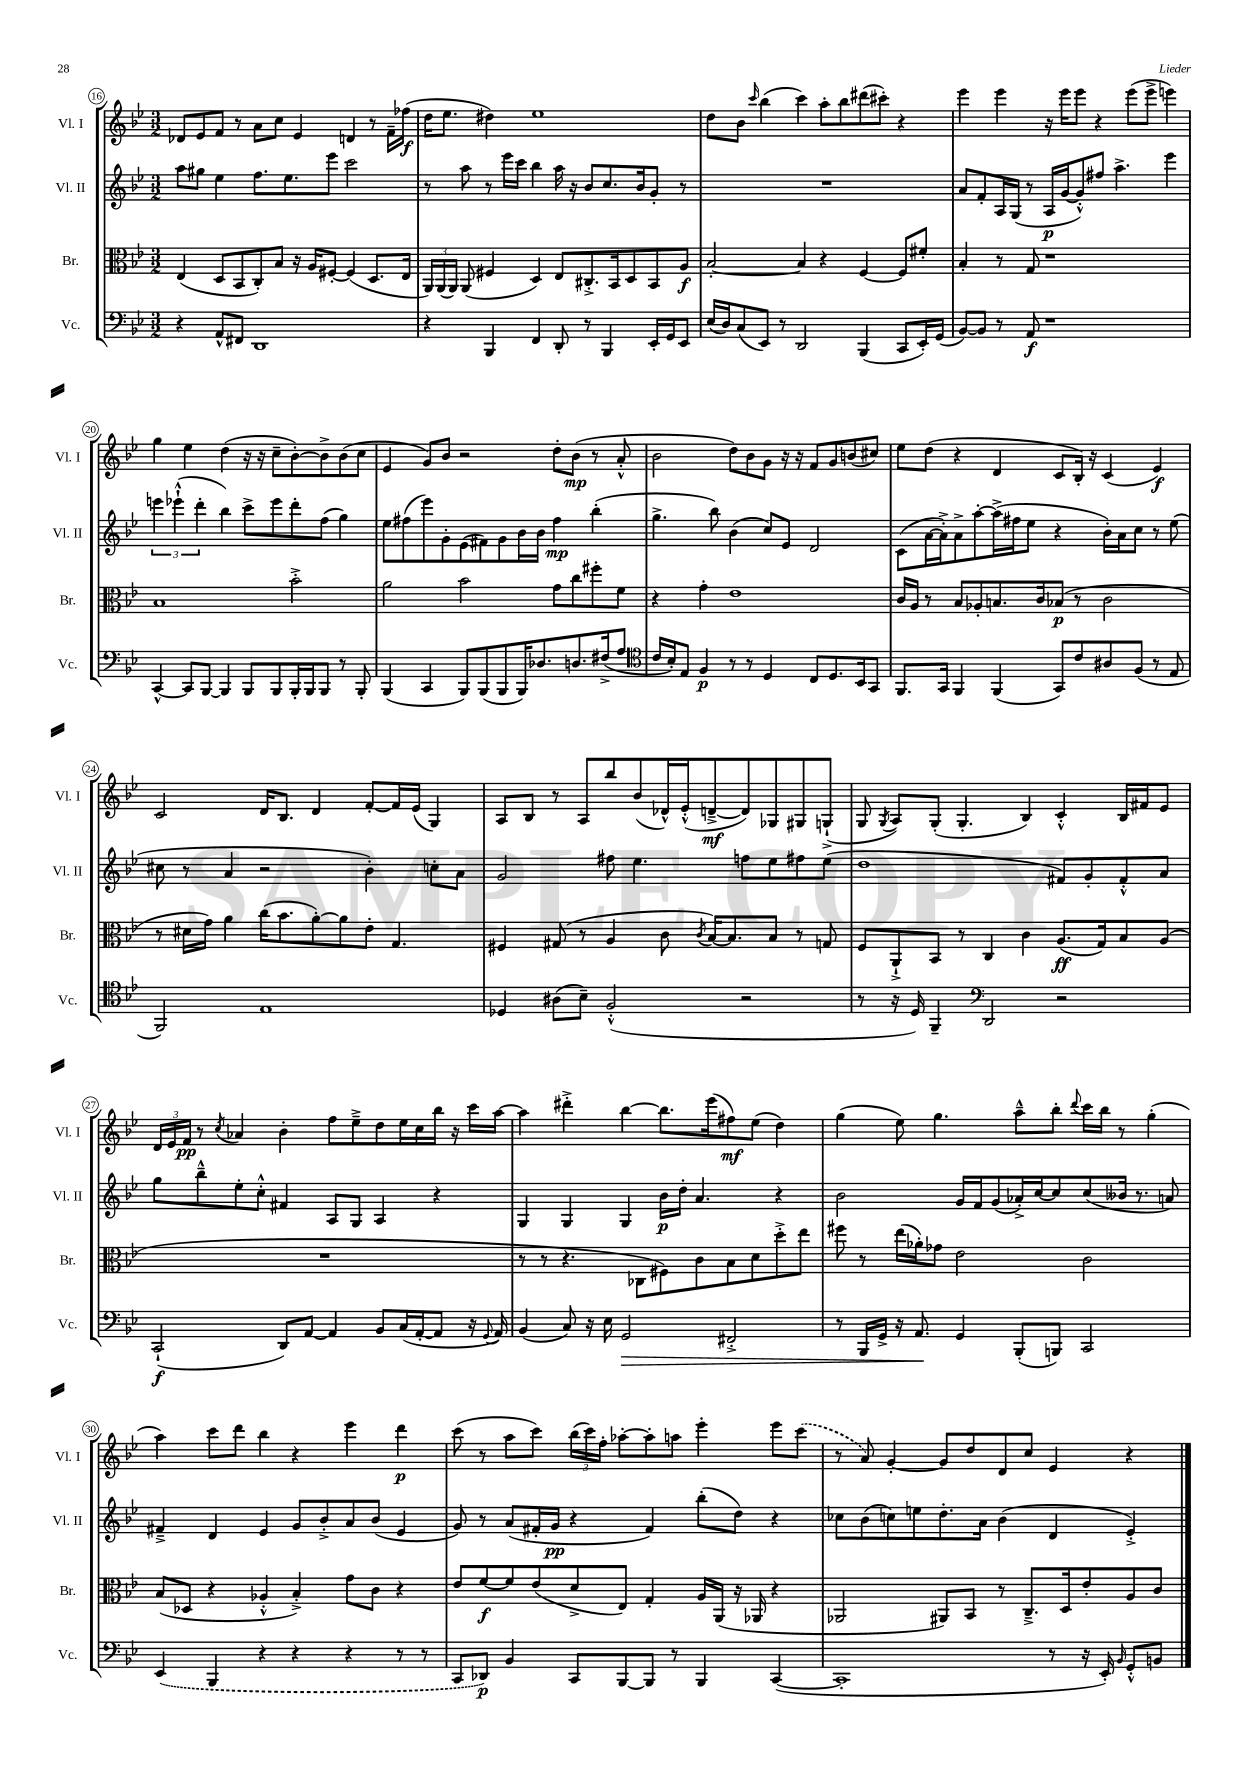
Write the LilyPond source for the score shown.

<<
\new StaffGroup <<
\new Staff = "s0" \with { instrumentName = "Vl. I" shortInstrumentName = "Vl. I" } {
    \clef treble \key bes \major \numericTimeSignature \time 3/2
    \autoBeamOff des'8[ ees'8 f'8] r8 a'8[ c''8] ees'4 d'4 r8 f'16[-- fes''16]\f( |
    d''16[ ees''8.] dis''4) ees''1 |
    d''8[ bes'8] \grace { c'''16 } bes''4( c'''4) a''8[-. bes''8 dis'''8( cis'''8]-.) r4 |
    ees'''4 ees'''4 r16 ees'''16[ ees'''8] r4 ees'''8[( ees'''8]-> e'''4) |
    g''4 ees''4 d''4( r16 r16 c''8[-- bes'8~-.) bes'8-> bes'8( c''8] |
    ees'4 g'8[) bes'8] r2 d''8[-. bes'8]\mp( r8 a'8-.-^ |
    bes'2 d''8[) bes'8 g'8] r16 r16 f'8[ g'8 b'8( cis''8]) |
    ees''8[ d''8]( r4 d'4 c'8[ bes16]-.) r16 c'4( ees'4\f) |
    c'2 d'16[ bes8.] d'4 f'8[~-. f'16 ees'16]( g4) |
    a8[ bes8] r8 a8[ bes''8 bes'8( des'16-^) ees'16-.-^( d'8~--->\mf d'8) ges8 gis8 g8]-!->( |
    g8 \acciaccatura { g8 } a8[) g8]-.( g4.-. bes4) c'4-.-^ bes16[ fis'16 ees'8] |
    \tuplet 3/2 { d'16[ ees'16 f'16]\pp } r8 \acciaccatura { c''8 } aes'4 bes'4-. f''8[ ees''8---> d''8 ees''16 c''16 bes''16] r16 c'''16[ a''16]~ |
    a''4 dis'''4-.-> bes''4~ bes''8.[ ees'''16( fis''8\mf) ees''8]( d''4) |
    g''4( ees''8) g''4. a''8[---^ bes''8]-. \appoggiatura { d'''8 } c'''16[ bes''16] r8 g''4-.( |
    a''4) c'''8[ d'''8] bes''4 r4 ees'''4 d'''4\p |
    c'''8( r8 a''8[ c'''8]) \tuplet 3/2 { bes''16[( c'''16) f''16]-. } aes''8[~-. aes''8-. a''8] ees'''4-. ees'''8[ \once \slurDashed c'''8]( |
    r8 a'8) g'4~-. g'8[ d''8 d'8 c''8] ees'4 r4 \bar "|." |
}
\new Staff = "s1" \with { instrumentName = "Vl. II" shortInstrumentName = "Vl. II" } {
    \clef treble \key bes \major \numericTimeSignature \time 3/2
    \autoBeamOff a''8[ gis''8] ees''4 f''8.[ ees''8. ees'''8] c'''2 |
    r8 a''8 r8 ees'''16[ c'''16] bes''4 a''16 r16 bes'8[ c''8. bes'16 g'8]-. r8 |
    R1. |
    a'8[ f'8-. a16 g16]( r8 a16[\p g'16~ g'8-.-^) fis''8] a''4.-> ees'''4 |
    \tuplet 3/2 { e'''4 ees'''4-!-^( d'''4-. } bes''4) c'''8[-> ees'''8 d'''8-. f''8]( g''4) |
    ees''8[ fis''8( ees'''8) g'8-. ees'8( fis'8) g'8 bes'16 bes'16] fis''4\mp bes''4-.( |
    g''4.-> bes''8) bes'4( c''8[) ees'8] d'2 |
    c'8[( a'16~ a'16-.->) a'8-> a''8~-. a''16->( fis''16 ees''8] r4 bes'16[-.) a'16 c''8] r8 ees''8( |
    cis''8 r8 a'4 r2 bes'4-.) c''8[-. a'8] |
    g'2 fis''8 ees''4. f''8[ ees''8 fis''8 ees''8]( |
    d''1 fis'8[) g'8-. fis'8-.-^ a'8] |
    g''8[ bes''8---^ ees''8-. c''8]-.-^ fis'4 a8[ g8] a4 r4 |
    g4 g4 g4 bes'16[\p d''16]-. a'4. r4 |
    bes'2 g'16[ f'16 g'8( aes'16-.->) c''16~ c''8 c''8( beses'16] r8. a'8) |
    fis'4---> d'4 ees'4 g'8[ bes'8-.-> a'8 bes'8]( ees'4 |
    g'8) r8 a'8[( fis'16-. g'16]\pp r4 fis'4) bes''8[-.( d''8]) r4 |
    ces''8[ bes'8( c''8) e''8 d''8.-. a'16] bes'4( d'4 ees'4-.->) \bar "|." |
}
\new Staff = "s2" \with { instrumentName = "Br." shortInstrumentName = "Br." } {
    \clef alto \key bes \major \numericTimeSignature \time 3/2
    \autoBeamOff ees4( d8[ bes,8 c8-.) bes8] r16 a16[ fis8]~-. fis4( d8.[ ees16] |
    \tuplet 3/2 { a,16[) a,16( a,16]) } a,8( fis4 d4) ees8[ cis8.-.-> bes,16 d8 bes,8 a8]\f |
    bes2~-. bes4 r4 f4~ f8[ fis'8]-. |
    bes4-. r8 g8 r1 |
    bes1 bes'2-.-> |
    a'2 bes'2 g'8[ c''8 fis''8-. f'8] |
    r4 g'4-. ees'1 |
    c'16[ a16] r8 bes8[ aes8-. b8. c'16 bes8]\p( r8 c'2 |
    r8 dis'16[ g'16]) a'4 c''16[( bes'8. a'8~-.) a'8 ees'8]-. g4. |
    fis4 gis8( r8 a4 c'8 \acciaccatura { c'8 } bes16[~) bes8. bes8] r8 g8 |
    f8[ a,8-!-> bes,8] r8 c4 c'4 a8.[\ff( g16) bes8 a8]( |
    R1. |
    r8 r8 r4. ces8[ fis8) c'8 bes8 d'8 d''8-.-> ees''8] |
    fis''8 r8 ees''16[( aes'16-.) ges'8] ees'2 c'2 |
    bes8[( des8] r4 aes4-.-^ bes4-.->) g'8[ c'8] r4 |
    ees'8[ f'8~\f f'8 ees'8( d'8-> ees8]) g4-. a16[ a,16]( r16 aes,16 r4 |
    aes,2 ais,8[) bes,8] r8 c8.[---> d16 ees'8-. a8 c'8] \bar "|." |
}
\new Staff = "s3" \with { instrumentName = "Vc." shortInstrumentName = "Vc." } {
    \clef bass \key bes \major \numericTimeSignature \time 3/2
    \autoBeamOff r4 a,8[-^ fis,8] d,1 |
    r4 bes,,4 f,4 d,8-. r8 bes,,4 ees,16[-. g,16 ees,8] |
    ees16[( d16) c8( ees,8]) r8 d,2 bes,,4( c,8[ ees,16-.) g,16]( |
    bes,8[~) bes,8] r8 a,8\f r1 |
    c,4~-^ c,8[ bes,,8]~ bes,,4 bes,,8[ bes,,8 bes,,16-. bes,,16 bes,,8] r8 bes,,8-. |
    bes,,4( c,4 bes,,8[) bes,,8( bes,,8 bes,,16) des8. d8. fis16->( a8] |
    \clef tenor c'16[ bes16-.) ees8] f4\p r8 r8 d4 c8[ d8. bes,16 g,8] |
    f,8.[ g,16] f,4 f,4( g,8[) c'8 ais8 f8]( r8 ees8 |
    f,2) ees1 |
    des4 ais8[( bes8]--) f2-.-^( r2 |
    r8 r16 d16) f,4-- \clef bass d,2 r2 |
    c,2-!\f( d,8[) a,8]~ a,4 bes,8[ c16( a,16~-. a,8] r16 \appoggiatura { g,8 } a,16) |
    bes,4( c8) r16 ees16 g,2\> fis,2-.-> |
    r8 bes,,16[ g,16]-> r16 a,8.\! g,4 bes,,8[-.( b,,8]) c,2 |
    \once \slurDashed ees,4( bes,,4 r4 r4 r4 r8 r8 |
    c,8[ des,8]\p) bes,4 c,8[ bes,,8~ bes,,8] r8 bes,,4 c,4~( |
    c,1-. r8 r16 ees,16-.) \grace { bes,16 } g,8[-.-^ b,8] \bar "|." |
}
>>
>>
\layout { \context { \Score currentBarNumber = #16 \override BarNumber.stencil = #(make-stencil-circler 0.1 0.3 ly:text-interface::print) } }
